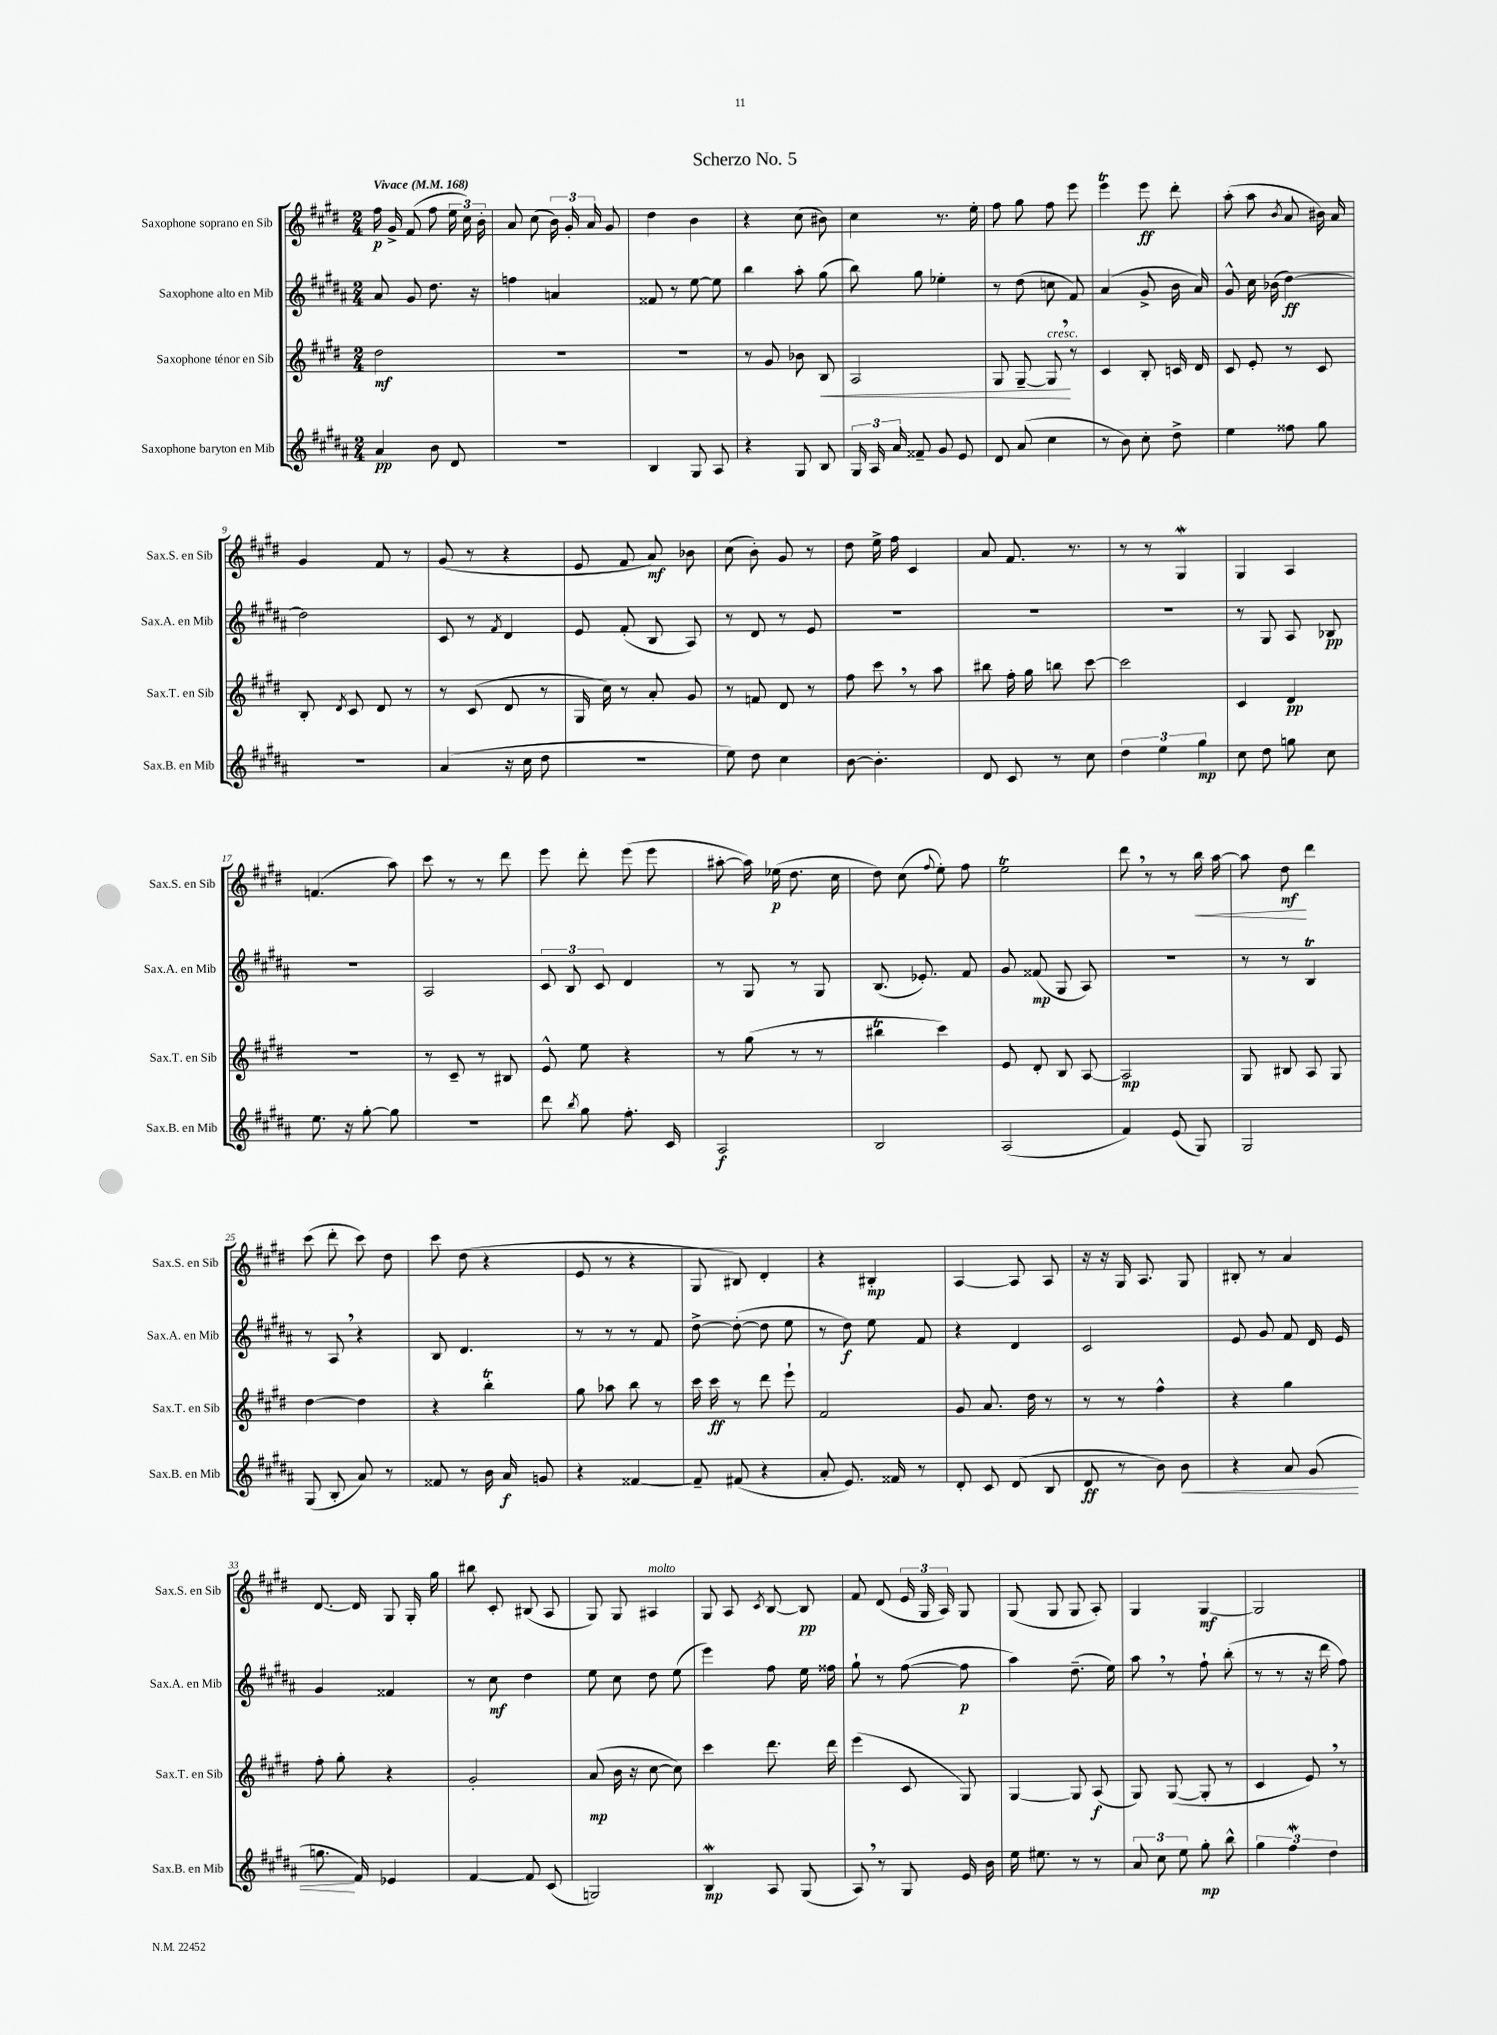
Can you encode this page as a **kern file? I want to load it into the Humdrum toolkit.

**kern	**kern	**kern	**kern
*staff4	*staff3	*staff2	*staff1
*clefG2	*clefG2	*clefG2	*clefG2
*k[f#c#g#d#a#]	*k[f#c#g#d#]	*k[f#c#g#d#a#]	*k[f#c#g#d#]
*M2/4	*M2/4	*M2/4	*M2/4
*MM168	*MM168	*MM168	*MM168
4a#	2dd#	8a#	16ff#
.	.	.	16g#^
.	.	8g#	(8f#
8b	.	8.dd#	8ff#
8d#	.	.	24ee
.	.	.	24cc#)
.	.	16r	.
.	.	.	24b'
=	=	=	=
2r	2r	4ff	8a
.	.	.	(8cc#
.	.	4a	24b)
.	.	.	24g#'
.	.	.	24a
.	.	.	8g#
=	=	=	=
4B	2r	8f##	4dd#
.	.	8r	.
8G#	.	[8ee	4b
8A#	.	8ee]	.
=	=	=	=
4r	8r	4bb	4r
.	8g#	.	.
8G#	8b-	8aa#'	(8cc#
8B	8B	(8gg#	8b#)
=	=	=	=
24G#	2A	8bb)	4cc#
24A#	.	.	.
24a#	.	.	.
8f##~	.	8gg#	.
8g#	.	4ee-'	8.r
8e	.	.	.
.	.	.	16ee'
=	=	=	=
8d#	8G#	8r	8ff#
(8a#	[8G#~	(8dd#	8gg#
4cc#	8G#]	8cc	8ff#
.	8r	8f#)	8eee
=	=	=	=
8r	4c#	(4a#	4eee
8b)	.	.	.
8cc#'	8B'	8g#^	8eee
8dd#^	16c	16b	8ddd#'
.	16d#	16a#)	.
=	=	=	=
4ee	8c#	8g#^^	(8aa'
.	8e'	16cc#	8aa
.	.	(16b-	.
.	.	.	8qb
8ff##	8r	[4dd#)	8a
8gg#	8c#	.	16b#)
.	.	.	16a
=	=	=	=
2r	8B'	2dd#]	4g#
.	8qd#	.	.
.	8c#	.	.
.	8d#	.	8f#
.	8r	.	8r
=	=	=	=
(4a#	8r	8c#	(8g#
.	(8c#	8r	8r
.	.	8qf#	.
16r	8d#	4d#	4r
16cc#	.	.	.
8dd#	8r	.	.
=	=	=	=
2r	16G#	8e	8e
.	16cc#)	.	.
.	8r	(8f#'	8f#
.	8a'	8B	8a)
.	8g#	8A#)	8b-
=	=	=	=
8ee)	8r	8r	(8cc#
8dd#	8f	8d#	8b')
4cc#	8d#	8r	8g#
.	8r	8e	8r
=	=	=	=
[8b	8ff#	2r	8dd#
4.b']	8ccc#	.	16ee^
.	.	.	16ff#
.	8r	.	4c#
.	8aa	.	.
=	=	=	=
8d#	8bb#	2r	8a
8c#	16ff#'	.	8.f#
.	16gg#	.	.
8r	8bb	.	.
.	.	.	8.r
8cc#	[8ccc#	.	.
=	=	=	=
6dd#	2ccc#]	2r	8r
.	.	.	8r
6ee	.	.	.
.	.	.	4G#
6gg#	.	.	.
=	=	=	=
8cc#	4c#	8r	4G#
8dd#	.	8G#	.
8gg	4d#	8A#	4A
8cc#	.	8B-	.
=	=	=	=
8.ee	2r	2r	(4.f
16r	.	.	.
[8gg#'	.	.	.
8gg#]	.	.	8aa)
=	=	=	=
2r	8r	2A#	8ccc#
.	8c#~	.	8r
.	8r	.	8r
.	8B#	.	8ddd#
=	=	=	=
8ddd#	8e^^	12c#	8eee
.	.	12B	.
8qbb	.	.	.
8gg#	8ee	.	8ddd#'
.	.	12c#	.
8.ff#'	4r	4d#	(8eee
.	.	.	8eee
16c#	.	.	.
=	=	=	=
2A#	8r	8r	[8aa#'
.	(8gg#	8G#	16aa#])
.	.	.	(16ee-
.	8r	8r	8.dd#
.	8r	8G#	.
.	.	.	16cc#
=	=	=	=
2B	4bb#	(8.B	8dd#)
.	.	.	(8cc#
.	.	8.e-')	.
.	.	.	8qqff#
.	4ccc#)	.	8ee')
.	.	8f#	8ff#
=	=	=	=
(2A#	8e	8g#	2ee
.	8d#'	(8f##	.
.	8B	8G#	.
.	[8A	8A#)	.
=	=	=	=
4f#)	2A]	2r	8ddd#
.	.	.	8r
(8e	.	.	8r
8G#)	.	.	16bb
.	.	.	[16aa
=	=	=	=
2G#	8G#	8r	8aa]
.	8B#	8r	8dd#
.	8A	4B	4ddd#
.	8G#	.	.
=	=	=	=
(8G#	[4dd#	8r	(8ccc#
8B'	.	8A#	8ddd#'
8a#)	4dd#]	4r	8ccc#)
8r	.	.	8dd#
=	=	=	=
8f##	4r	8B	8ccc#
8r	.	4.d#	(8dd#
16b	4bb'	.	4r
16a#	.	.	.
8g	.	.	.
=	=	=	=
4r	8gg#	8r	8e
.	8aa-	8r	8r
[4f##	8bb	8r	4r
.	8r	8f#	.
=	=	=	=
8f##~]	16ccc#	[8dd#^	8G#
.	16ccc#	.	.
(8f#	8r	(8dd#'_	8B#)
4r	8ddd#	8dd#]	4d#'
.	8eee`	8ee	.
=	=	=	=
8a#'	2f#	8r	4r
8.e)	.	8dd#)	.
.	.	8ee	4B#'
16f##	.	.	.
8r	.	8f#	.
=	=	=	=
8d#'	8g#	4r	[4A
8c#	8.a	.	.
(8d#	.	4d#	8A]
.	16dd#	.	.
8B	8r	.	8A
=	=	=	=
8d#	8r	2c#	16r
.	.	.	16r
8r	8r	.	16G#
.	.	.	8.A
8b)	4ff#^^	.	.
8b	.	.	8G#
=	=	=	=
4r	4r	8e	8B#'
.	.	8g#	8r
8a#	4gg#	8f#	4a
(8g#	.	16d#	.
.	.	16e	.
=	=	=	=
8.gg	8ff#'	4g#	[8.d#
.	8gg#'	.	.
16f#)	.	.	16d#]
4e-	4r	4f##	8G#
.	.	.	16G#'
.	.	.	16gg#
=	=	=	=
[4f#	2g#'	8r	8bb#
.	.	8cc#	8c#'
8f#]	.	4dd#	(8B#
(8c#	.	.	8A
=	=	=	=
2G)	(8a	8ee	8G#)
.	16b	8cc#	8G#
.	16r	.	.
.	[8cc#	8dd#	4A#
.	8cc#])	(8ee	.
=	=	=	=
4B	4ccc#	4eee)	8G#
.	.	.	8A
.	.	.	8qc#
8A#	8.ddd#	8ff#	[8B
(8G#	.	16ee	8B]
.	16ddd#	16ff##	.
=	=	=	=
8A#)	(4eee	8gg#`	8f#
8r	.	8r	(8d#
8G#	8c#	([8ff#	24e
.	.	.	24G#
.	.	.	24A)
16e	8G#)	8ff#]	8G#
16b	.	.	.
=	=	=	=
16ee	[4G#	4aa#)	(8G#
8.ee#	.	.	.
.	.	.	8G#
8r	8G#]	(8.dd#~	8G#
8r	(8A	.	8A')
.	.	16ee)	.
=	=	=	=
12a#	8G#)	8aa#	4G#
12cc#	.	.	.
.	([8G#	8r	.
12ee	.	.	.
8gg#'	8G#']	8ff#`	[4G#
8bb^^	8r	(8bb'	.
=	=	=	=
6gg#	4c#	8r	2G#]
.	.	8r	.
6ff#	.	.	.
.	8e)	16r	.
.	.	16ddd#	.
6dd#	.	.	.
.	8r	8ff#)	.
==	==	==	==
*-	*-	*-	*-
